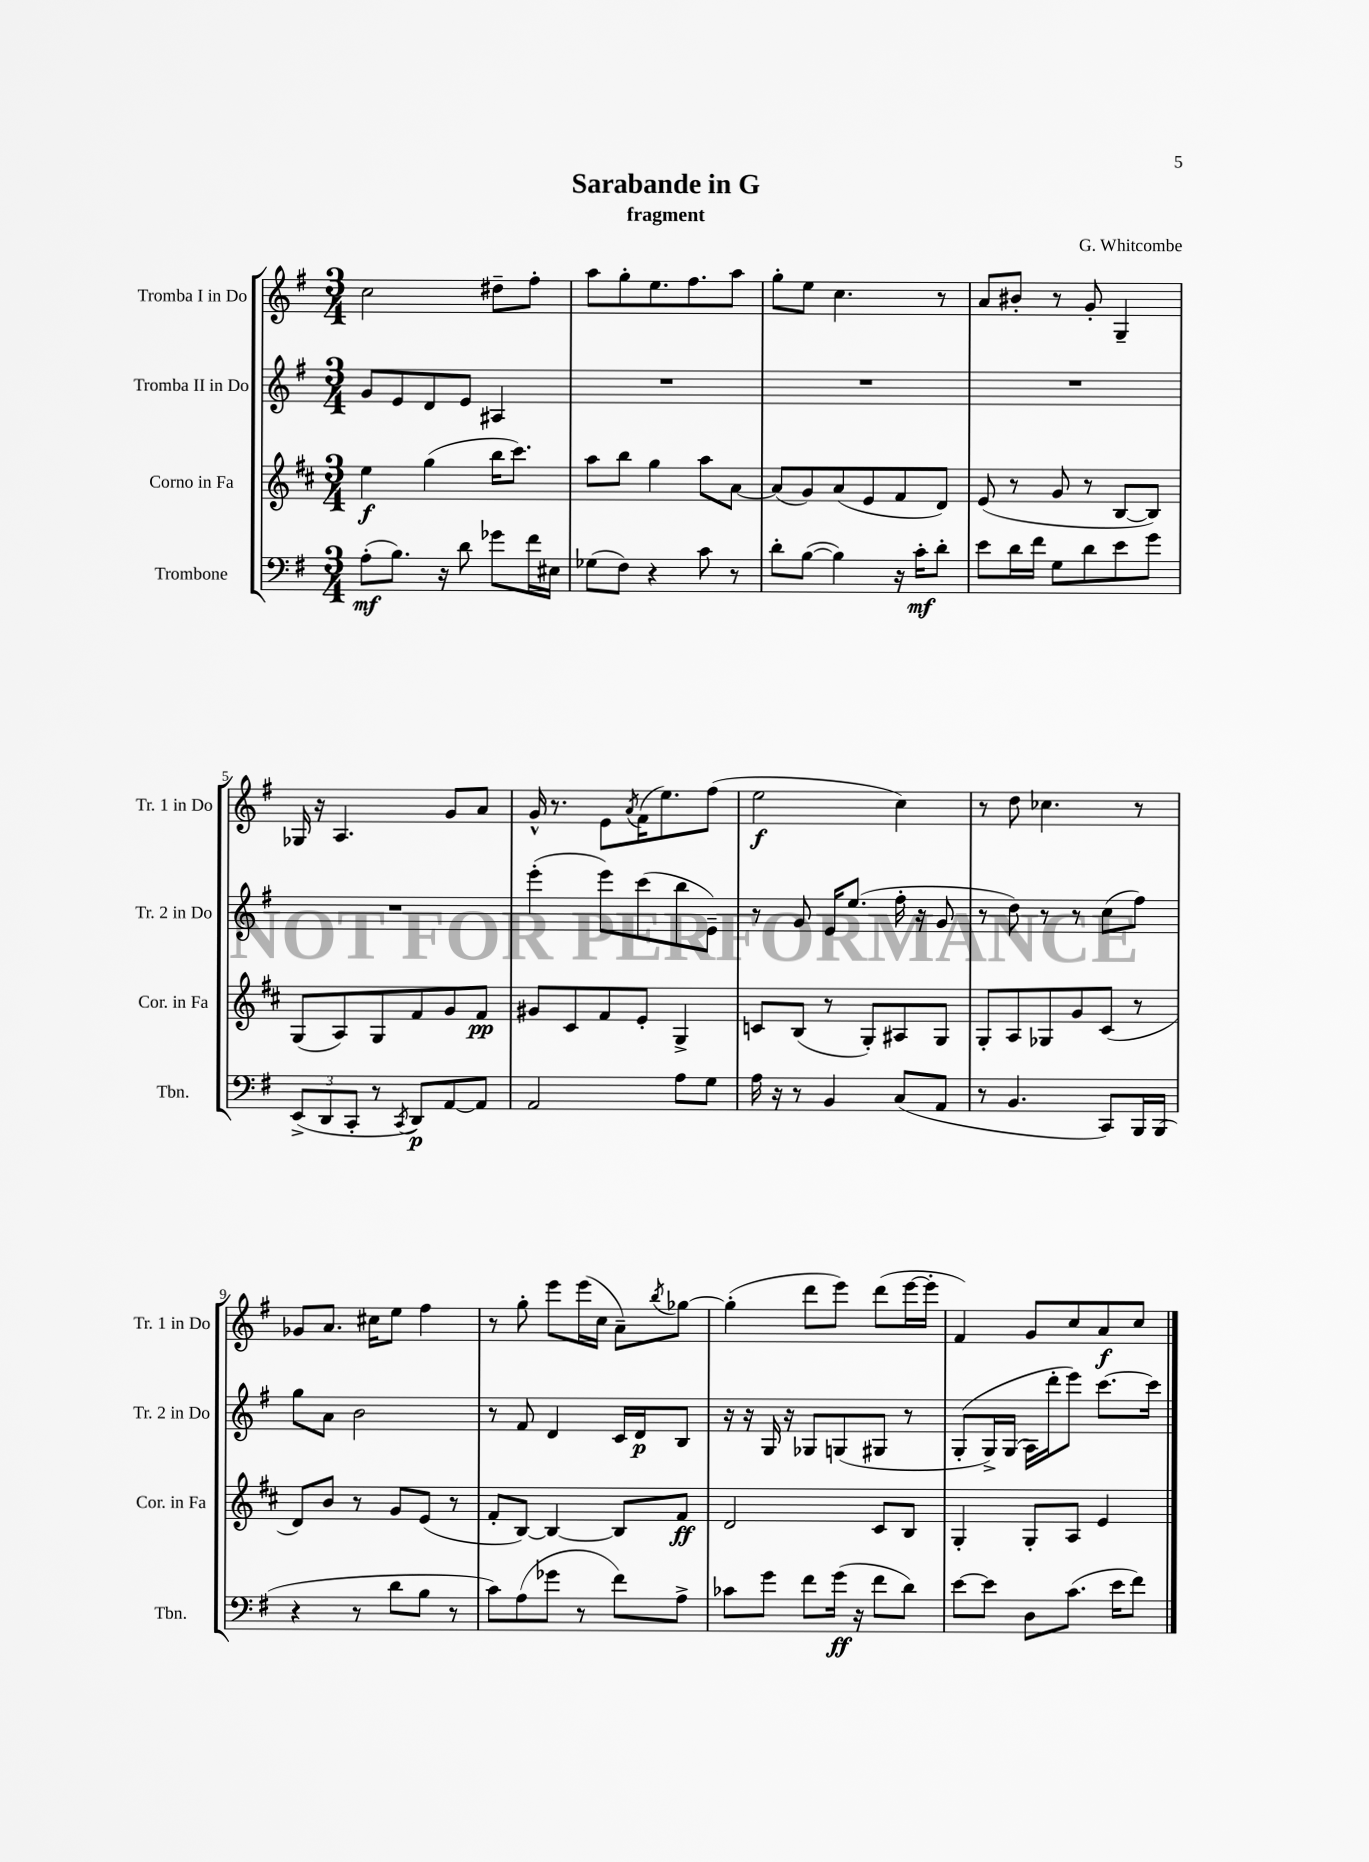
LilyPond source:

\header { title = "Sarabande in G" composer = "G. Whitcombe" subtitle = "fragment" }
<<
\new StaffGroup <<
\new Staff = "s0" \with { instrumentName = "Tromba I in Do" shortInstrumentName = "Tr. 1 in Do" } {
    \clef treble \key g \major \numericTimeSignature \time 3/4
    c''2 dis''8-- fis''8-. |
    a''8 g''8-. e''8. fis''8. a''8 |
    g''8-. e''8 c''4. r8 |
    a'8 bis'8-. r8 g'8-. g4-- |
    ges16 r16 a4. g'8 a'8 |
    g'16-^ r8. e'8 \acciaccatura { a'8 } fis'16( e''8.) fis''8( |
    e''2\f c''4) |
    r8 d''8 ces''4. r8 |
    ges'8 a'8. cis''16 e''8 fis''4 |
    r8 g''8-. e'''8 e'''16( c''16 a'8--) \acciaccatura { b''8 } ges''8~ |
    ges''4-.( d'''8 e'''8) d'''8( e'''16~ e'''16-. |
    fis'4) g'8 c''8 a'8\f c''8 \bar "|." |
}
\new Staff = "s1" \with { instrumentName = "Tromba II in Do" shortInstrumentName = "Tr. 2 in Do" } {
    \clef treble \key g \major \numericTimeSignature \time 3/4
    g'8 e'8 d'8 e'8 ais4 |
    R2. |
    R2. |
    R2. |
    R2. |
    e'''4-.( e'''8) c'''8( b''8 e'8--) |
    r8 g'8 e'16 e''8.( fis''16-. r16 g'8 |
    r8 d''8) r8 r8 c''8( fis''8) |
    g''8 a'8 b'2 |
    r8 fis'8 d'4 c'16 d'16\p b8 |
    r16 r16 g16 r16 ges8 g8( gis8 r8 |
    g8-.\( g16->) g16( a16) d'''16-. e'''8\) c'''8.~ c'''16 \bar "|." |
}
\new Staff = "s2" \with { instrumentName = "Corno in Fa" shortInstrumentName = "Cor. in Fa" } {
    \clef treble \key d \major \numericTimeSignature \time 3/4
    e''4\f g''4( b''16 cis'''8.) |
    a''8 b''8 g''4 a''8 a'8~ |
    a'8( g'8) a'8( e'8 fis'8 d'8) |
    e'8( r8 g'8 r8 b8~ b8) |
    g8( a8) g8 fis'8 g'8 fis'8\pp |
    gis'8 cis'8 fis'8 e'8-. g4-> |
    c'8 b8( r8 g8-.) ais8 g8 |
    g8-. a8 ges8 g'8 cis'8( r8 |
    d'8) b'8 r8 g'8 e'8( r8 |
    fis'8-. b8~) b4~ b8 fis'8\ff |
    d'2 cis'8 b8 |
    g4-. g8-. a8 e'4 \bar "|." |
}
\new Staff = "s3" \with { instrumentName = "Trombone" shortInstrumentName = "Tbn." } {
    \clef bass \key g \major \numericTimeSignature \time 3/4
    a8-.\mf( b8.) r16 d'8 ges'8 fis'16 eis16 |
    ges8( fis8) r4 c'8 r8 |
    d'8-. b8~( b4) r16 c'16-.\mf d'8-. |
    e'8 d'16 fis'16 g8 d'8 e'8 g'8 |
    \tuplet 3/2 { e,8->( d,8 c,8-. } r8 \acciaccatura { c,8 } d,8\p) a,8~ a,8 |
    a,2 a8 g8 |
    a16 r16 r8 b,4 c8( a,8 |
    r8 b,4. c,8) b,,16 b,,16( |
    r4 r8 d'8 b8 r8 |
    c'8) a8( ges'8 r8 fis'8) a8-> |
    ces'8 g'8 fis'8 g'16\ff( r16 fis'8 d'8) |
    e'8~ e'8 d8 c'8.( e'16 fis'8) \bar "|." |
}
>>
>>
